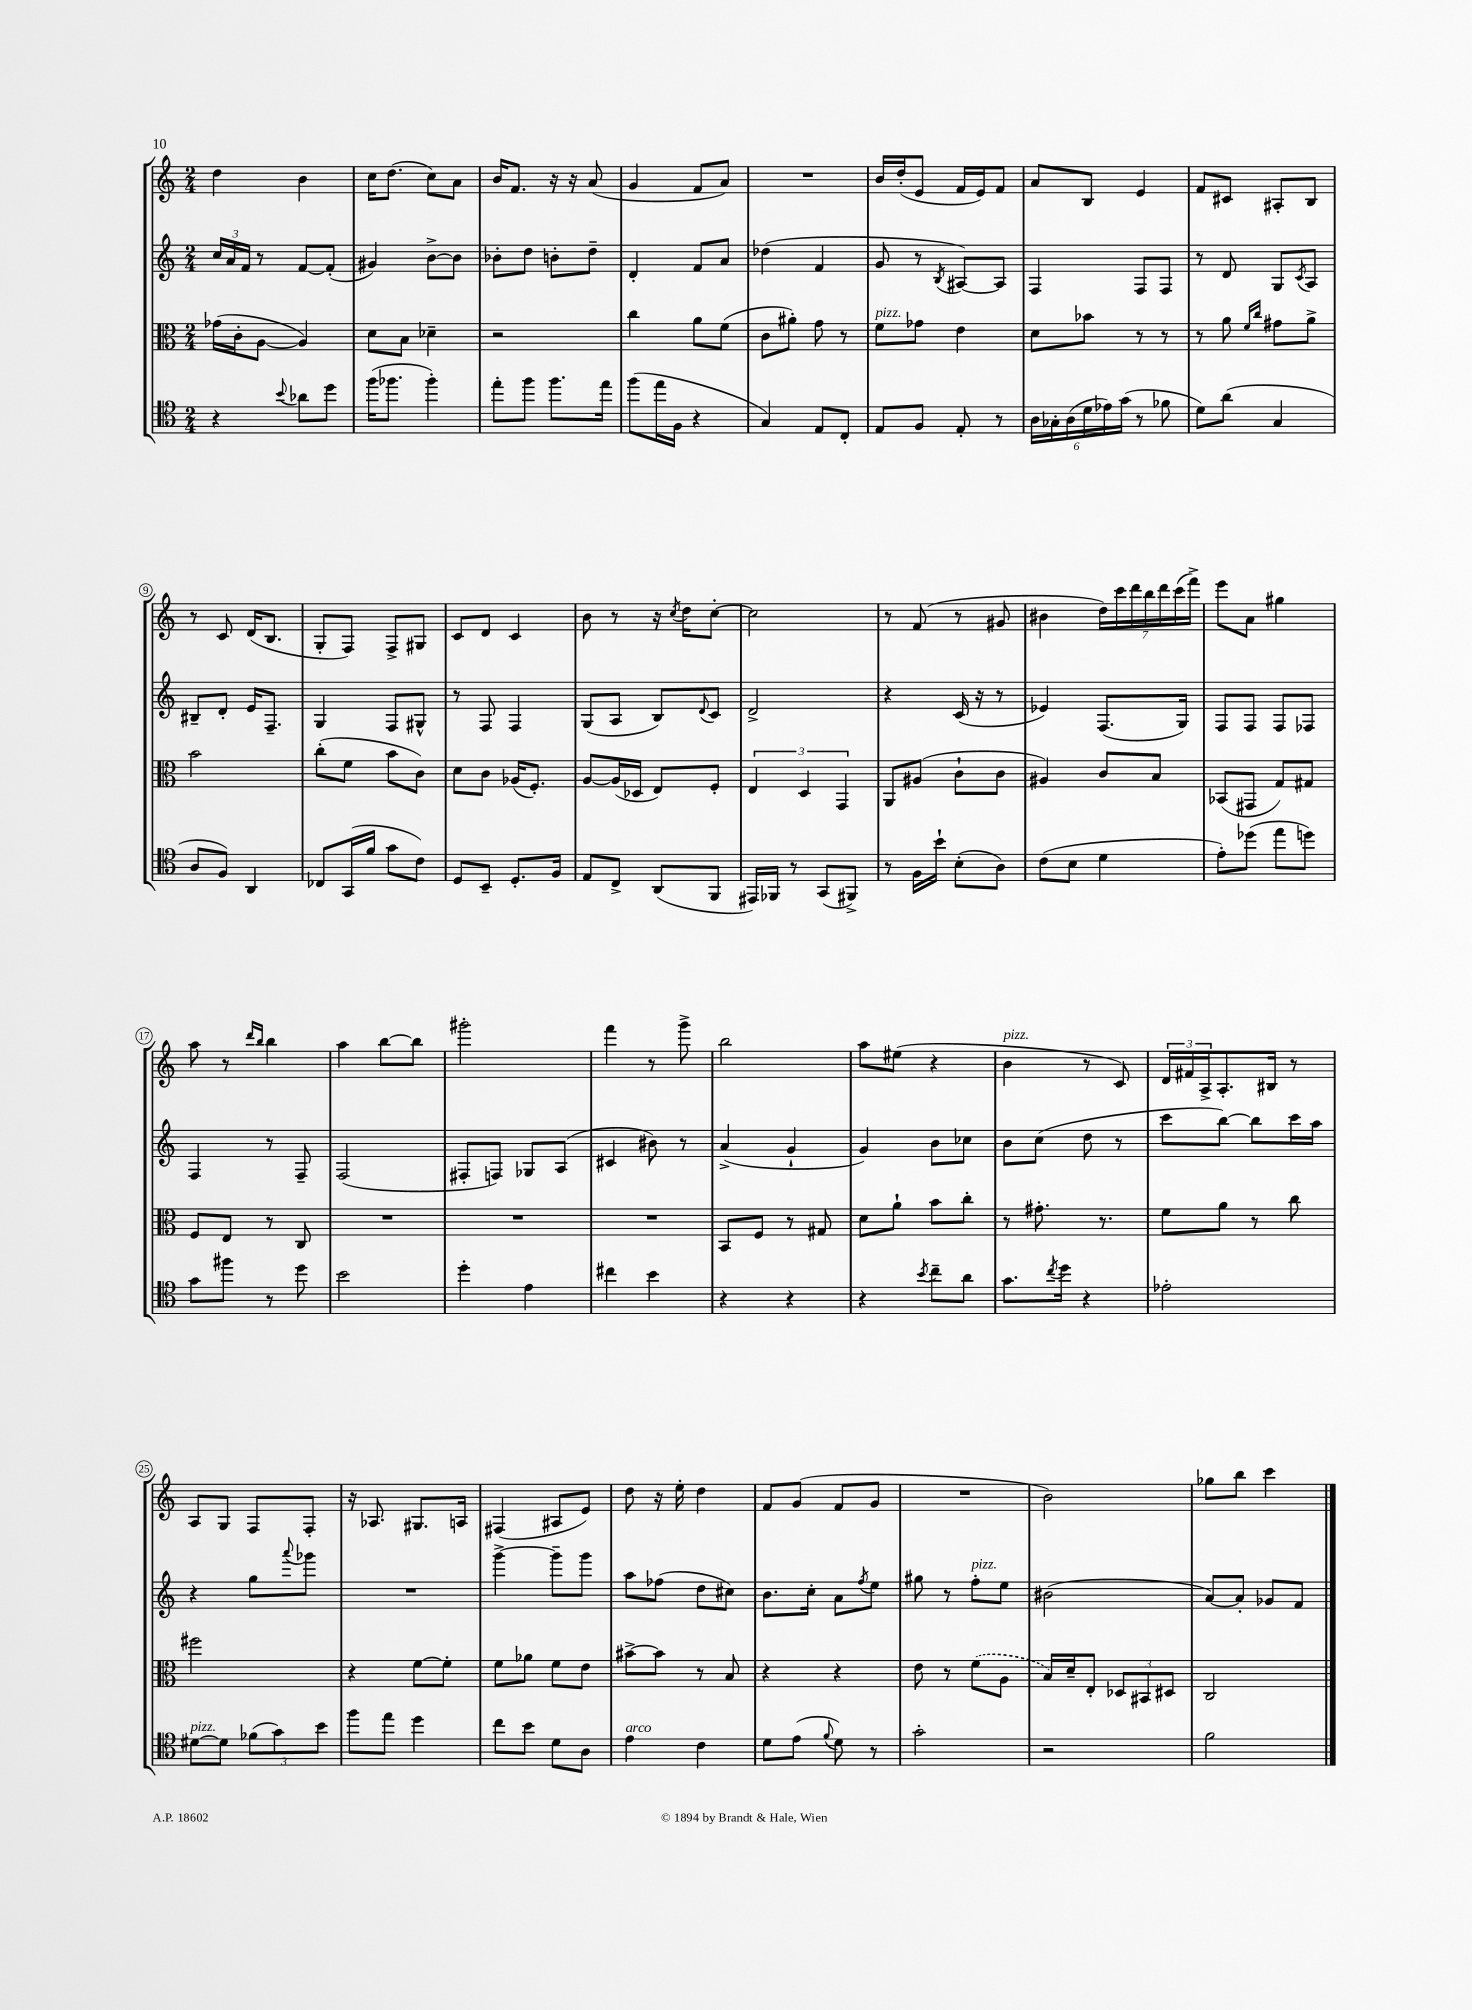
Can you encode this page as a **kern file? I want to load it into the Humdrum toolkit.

**kern	**kern	**kern	**kern
*part4	*part3	*part2	*part1
*staff4	*staff3	*staff2	*staff1
*clefC4	*clefC3	*clefG2	*clefG2
*k[]	*k[]	*k[]	*k[]
*M2/4	*M2/4	*M2/4	*M2/4
=1	=1	=1	=1
4r	(16g-X\LL	24cc/LL	4dd\
.	.	24a/	.
.	16c'\J	.	.
.	.	24f/JJ	.
.	[8A\J	8r	.
8qqb/	.	.	.
8a-X\L	4A/])	[8f/L	4b\
8dd\J	.	(8f'/J]	.
=2	=2	=2	=2
(16ff\KL	8d\L	4g#X/)	16cc\KL
8.ff-X\J	.	.	(8.dd\J
.	8B\J	.	.
4ff-'\)	4d-X~\	[8b^\L	8cc\L)
.	.	8b\J]	8a\J
=3	=3	=3	=3
8ee'\L	2r	8b-X'\L	16b/KL
.	.	.	8.f/J
8ff\J	.	8dd\J	.
8.ff\L	.	8bn'\L	16r
.	.	.	16r
.	.	8dd~\J	(8a/
16ee\Jk	.	.	.
=4	=4	=4	=4
(8ff\L	4cc\	4d'/	4g/
16ee\L	.	.	.
16F\JJ	.	.	.
4r	8a\L	8f/L	8f/L
.	(8f\J	8a/J	8a/J)
=5	=5	=5	=5
4G/)	8c\L	(4dd-X\	2r
.	8a#X'\J)	.	.
8E/L	8g\	4f/	.
8C'/J	8r	.	.
=6	=6	=6	=6
!	!LO:TX:a:i:t=pizz.	!	!
8E/L	8f\L	8g/	16b/LL
.	.	.	(16dd'/J
8F/J	8g-X\J	8r	8e/J
.	.	8qB/	.
8E'/	4e\	[8A#X/L)	16f/LL
.	.	.	16e/J)
8r	.	8A#/J]	8f/J
=7	=7	=7	=7
24A\LL	8d\L	4F/	8a/L
24G-X'\	.	.	.
(24A\	.	.	.
24d\	8b-X\J	.	8B/J
24e-X\)	.	.	.
(24g\JJ	.	.	.
8r	8r	8F/L	4e/
8f-X\	8r	8F/J	.
=8	=8	=8	=8
8d\L)	8r	8r	8f/L
(8a\J	8a\	8d/	8c#X/J
.	16qqf/LL	.	.
.	16qqcc/JJ	.	.
4G/	8g#X\L	8G/L	8A#X'/L
.	.	8qc/	.
.	8a^\J	8A/J	8B/J
!!LO:LB:g=z
=9	=9	=9	=9
8A/L	2b\	8B#X~/L	8r
8F/J)	.	8d'/J	8c/
4AA/	.	16e/KL	(16d/KL
.	.	8.F~/J	8.B/J
=10	=10	=10	=10
8C-X/L	(8cc'\L	4G/	8G'/L
(16GG/L	8f\J	.	8F/J)
16f/JJ	.	.	.
8g\L	8b\L	8F/L	8F^/L
8c\J)	8c\J)	8G#X^^/J	8G#X/J
=11	=11	=11	=11
8D/L	8d\L	8r	8c/L
8BB~/J	8c\J	8F/	8d/J
8.D'/L	(16A-X/KL	4F/	4c/
.	8.F'/J)	.	.
16F/Jk	.	.	.
=12	=12	=12	=12
8E/L	[8A/L	(8G/L	8b\
8C^/J	(16A/L]	8A/J	8r
.	16D-X/JJ	.	.
(8AA/L	8E/L)	8B/L)	16r
.	.	.	8qcc/
.	.	.	16dd\KL
.	.	8qqd/	.
8FF/J	8F'/J	8c/J	[8cc'\J
=13	=13	=13	=13
16EE#X/LL)	6E/	2d^/	2cc\]
16FF-X/JJ	.	.	.
8r	.	.	.
.	6D/	.	.
(8GG/L	.	.	.
.	6GG/	.	.
8FF#X^/J)	.	.	.
=14	=14	=14	=14
8r	8AA/L	4r	8r
16F\LL	(8A#X/J	.	(8f/
16b`\JJ	.	.	.
(8B'\L	8c`\L	(16c/	8r
.	.	16r	.
8A\J)	8c\J	8r	8g#X/
=15	=15	=15	=15
(8c\L	4A#X/)	4e-X/)	4b#X\
8B\J	.	.	.
4d\	8c/L	(8.F/L	28dd\LL)
.	.	.	28ccc\
.	.	.	28ddd\
.	.	.	28bb\
.	8B/J	.	.
.	.	.	28ddd\
.	.	.	(28ccc\
.	.	16G/Jk)	.
.	.	.	28fff^\JJ)
=16	=16	=16	=16
8e'\L)	(8BB-X/L	8F/L	8eee\L
(8dd-X\J	8GG#X/J	8F/J	8a\J
8ee\L	8G/L)	8F/L	4gg#X\
8ddn\J)	8G#X/J	8F-X/J	.
!!LO:LB:g=z
=17	=17	=17	=17
8g\L	8F/L	4F/	8aa\
8ff#X\J	8E/J	.	8r
.	.	.	16qqddd/LL
.	.	.	16qqbb/JJ
8r	8r	8r	4bb\
8dd\	8C/	8F~/	.
=18	=18	=18	=18
2b\	2r	(2F/	4aa\
.	.	.	[8bb\L
.	.	.	8bb\J]
=19	=19	=19	=19
4dd'\	2r	8F#X'/L	2ggg#X'\
.	.	8Fn/J)	.
4e\	.	8G-X/L	.
.	.	(8A/J	.
=20	=20	=20	=20
4cc#X\	2r	4c#X/	4fff\
4b\	.	8b#X\)	8r
.	.	8r	8ggg^\
=21	=21	=21	=21
4r	8BB/L	(4a^/	2bb\
.	8F/J	.	.
4r	8r	4g`/	.
.	8G#X/	.	.
=22	=22	=22	=22
4r	8d\L	4g/)	8aa\L
.	8a`\J	.	(8ee#X\J
8qb/	.	.	.
8cc~\L	8b\L	8b\L	4r
8a\J	8cc'\J	8cc-X\J	.
=23	=23	=23	=23
!	!	!	!LO:TX:a:i:t=pizz.
8.g\L	8r	8b\L	4b\
.	8.g#X'\	(8cc\J	.
8qcc/	.	.	.
16dd\Jk	.	.	.
4r	.	8dd\	8r
.	8.r	.	.
.	.	8r	8c/)
=24	=24	=24	=24
2e-X'\	8f\L	8ccc\L	24d/LL
.	.	.	24f#X/
.	.	.	24A^/J
.	8a\J	[8bb\J)	8.A'/
.	8r	8bb\L]	.
.	.	.	16B#X/Jk
.	8cc\	16ccc\L	8r
.	.	16aa\JJ	.
!!LO:LB:g=z
=25	=25	=25	=25
!LO:TX:a:i:t=pizz.	!	!	!
[8d#X\L	2ff#X\	4r	8A/L
8d#\J]	.	.	8G/J
(12f-X\L	.	8gg\L	8F/L
12g\)	.	.	.
.	.	8qqaaa/	.
.	.	8ggg-X\J	8F'/J
12b\J	.	.	.
=26	=26	=26	=26
8ff\L	4r	2r	16r
.	.	.	8.A-X/
8ee\J	.	.	.
4dd\	[8f\L	.	8.G#X/L
.	8f'\J]	.	.
.	.	.	16An/Jk
=27	=27	=27	=27
8cc\L	8f\L	[4ggg^\	(4F#X/
8b\J	8a-X\J	.	.
8d\L	8f\L	8ggg~\L]	8A#X/L
8A\J	8e\J	8ggg\J	8e/J)
=28	=28	=28	=28
!LO:TX:a:i:t=arco	!	!	!
4e\	[8b#X^\L	8aa\L	8dd\
.	8b#\J]	(8ff-X\J	16r
.	.	.	16ee'\
4c\	8r	8dd\L	4dd\
.	8B/	8cc#X\J)	.
=29	=29	=29	=29
8d\L	4r	8.b\L	8f/L
(8e\J	.	.	(8g/J
.	.	16cc'\Jk	.
8qqf/	.	.	.
8d\)	4r	8a\L	8f/L
.	.	8qff/	.
8r	.	8ee\J	8g/J
=30	=30	=30	=30
2g'\	8e\	8gg#X\	2r
.	8r	8r	.
!	!	!LO:TX:a:i:t=pizz.	!
.	(8f\L	8ff'\L	.
.	8A\J	8ee\J	.
=31	=31	=31	=31
2r	16B/LL)	(2b#X\	2b\)
.	16d~/J	.	.
.	8E'/J	.	.
.	12D-X/L	.	.
.	12BB#X/	.	.
.	12D#X/J	.	.
=32	=32	=32	=32
2f\	2C/	[8a/L)	8gg-X\L
.	.	8a'/J]	8bb\J
.	.	8g-X/L	4ccc\
.	.	8f/J	.
==	==	==	==
*-	*-	*-	*-
